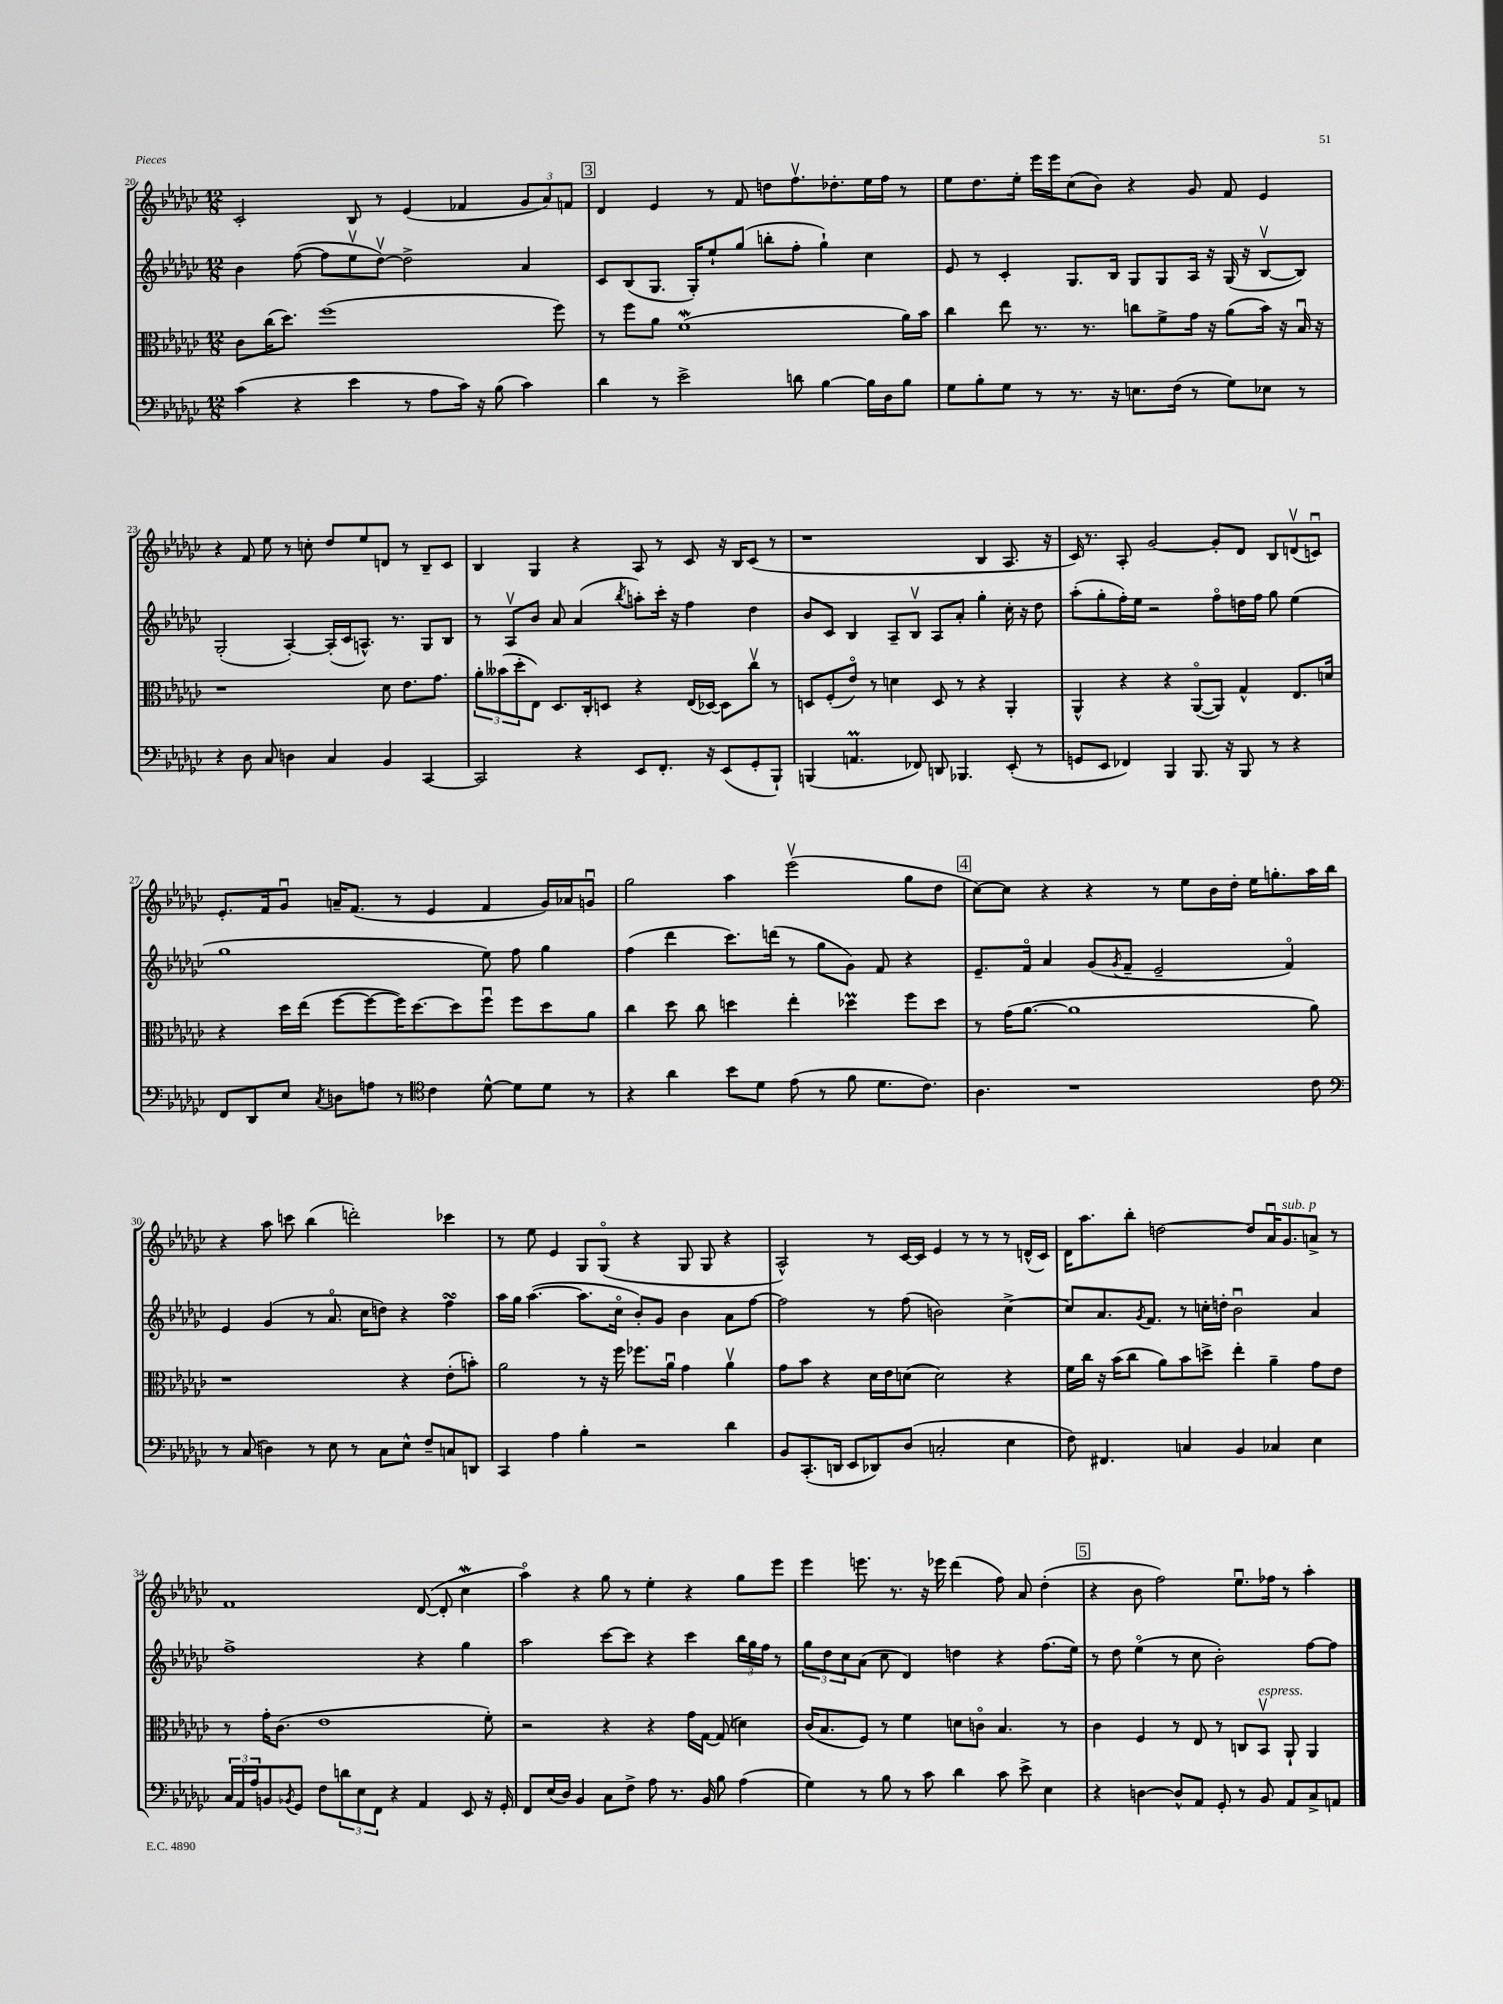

**kern	**kern	**kern	**kern
*staff4	*staff3	*staff2	*staff1
*clefF4	*clefC3	*clefG2	*clefG2
*k[b-e-a-d-g-c-]	*k[b-e-a-d-g-c-]	*k[b-e-a-d-g-c-]	*k[b-e-a-d-g-c-]
*M12/8	*M12/8	*M12/8	*M12/8
(4c-	8c-	4b-	2c-'
.	(16cc-	.	.
.	8.dd-)	.	.
4r	.	([8ff	.
.	(1ff	8ff]	.
4e-	.	8ee-v	8B-
.	.	[8dd-v)	8r
8r	.	2dd-^]	(4e-
8A-	.	.	.
16c-)	.	.	4f-
16r	.	.	.
(8B-	.	.	.
4c-)	.	4a-	12g-
.	.	.	12a-)
.	8ff)	.	.
.	.	.	12f
=	=	=	=
4d-	8r	8c-	4d-
.	8ff	(8B-	.
8r	8a-	8.G-	4e-
2e-^	(1f	.	.
.	.	16G-')	.
.	.	8ee-`	8r
.	.	(8gg-	8f
.	.	8bb'	8dd
8d	.	8ff'	8.ffv
[4B-	.	4gg-`)	.
.	.	.	8.dd-'
16B-]	.	4cc-	16ee-
16D-	.	.	16ff
8B-	16a-)	.	8r
.	16b-	.	.
=	=	=	=
8G-	4cc-	8e-	8ee-
8B-'	.	8r	8.dd-
8G-	8ee-	4c-'	.
.	.	.	16ee-'
8r	8.r	.	16eee-
.	.	.	16eee-
8.r	.	8.G-	(8cc-
.	8.r	.	.
.	.	.	8b-)
16r	.	16B-	.
8.E	8cc	8G-	4r
.	8f^	8G-	.
(16F	.	.	.
8r	16g-	16A-	8g-
.	16r	16r	.
8G-)	(8a-	(16G-	8f
.	.	16r	.
8E-	16b-)	[8B-v	4e-
.	16r	.	.
8r	16B-u	8B-])	.
.	16r	.	.
=	=	=	=
4r	1r	(2G-'	4r
8D-	.	.	8f
8C-	.	.	8ee-
4D	.	[4A-')	8r
.	.	.	8cc'
4C-	.	(16A-']	8dd-
.	.	16c-	.
.	.	8.A^^)	8ee-
4BB-	8d-	.	8d
.	.	8.r	.
.	8.e-	.	8r
[4CC-	.	8G-	8B-~
.	8.g-	.	.
.	.	8B-	8c-
=	=	=	=
2CC-]	12a-'	8r	4B-
.	(12b--	.	.
.	.	8A-v	.
.	12dd-'	.	.
.	8E-)	8b-	4G-
.	8.D-	8a-	.
4r	.	(4a-	4r
.	16C-'	.	.
.	8D	.	.
.	.	8qbb-	.
8EE-	4r	8aa')	8A-
8.FF'	.	16ccc-'	8r
.	.	16r	.
.	(16E-	4ff	8c-
16r	[16D-)	.	.
(8EE-	8D-]	.	16r
.	.	.	16B-
8GG-'	8cc-v	4dd-	(8c-
8BBB-`)	8r	.	8r
=	=	=	=
(4BBB	8D	8b-	1r
.	(8F'	8c-	.
4.AA	8e-o)	4B-	.
.	8r	.	.
.	4d	8A-~	.
8FF-)	.	8B-v	.
8DD	8D	8A-	.
4.BBB-	8r	8a-'	.
.	4r	4gg-'	4B-
(8EE-'	4AA-'	16cc-'	8.A-
.	.	16r	.
8r	.	8dd-	.
.	.	.	16r
=	=	=	=
8GG	4AA-^^	(8aa-'	16c-)
.	.	.	8.r
8EE-	.	8gg-'	.
4FF-)	4r	16ff')	8A-'
.	.	16ee-	.
.	.	2r	[2g-
4BBB-	4r	.	.
8.BBB-	([8AA-o	.	.
.	8AA-])	8ffo	8g-']
16r	.	.	.
8BBB-	4G-^^	16dd	8d-
.	.	16ff	.
8r	.	8gg-	8B-
4r	8.E-	(4ee-	(8dv
.	.	.	8cu)
.	16d	.	.
=	=	=	=
8FF	4r	1gg-	8.e-'
8DD-	.	.	.
.	.	.	16f
8E-	16dd-	.	8g-u
.	(16ee-	.	.
8qC-	.	.	.
8D	[8ff	.	16a~
.	.	.	(8.f
8A	8ff_	.	.
8r	16ff])	.	8r
.	[8.dd-	.	.
*clefC4	*	*	*
4c-	.	.	4e-
.	8dd-]	.	.
[8d-^^	8ffu	8ee-)	4f
8d-]	8ff	8ff	.
8d-	8dd-	4gg-	16g-)
.	.	.	16a-
8r	8a-	.	8gu
=	=	=	=
4r	4cc-	(4ff	2gg-
4a-	8dd-	4ddd-	.
.	8cc-	.	.
8b-	4dd	8.ccc-)	4aa-
8d-	.	.	.
.	.	(16ddd	.
(8e-	4ee-'	8r	(2eee-v
8r	.	8gg-	.
8f	4dd-	8g-)	.
8.d-	.	8f	.
.	8ff	4r	8gg-
8.c-)	.	.	.
.	8dd-	.	8dd-
=	=	=	=
4.A-	8r	8.e-~	[8cc-)
.	(16g-	.	8cc-]
.	[8.a-	16fo	.
.	.	4a-	4r
1r	1a-]	.	.
.	.	(8g-	4r
.	.	8qg-	.
.	.	8f~	.
.	.	2e-~	8r
.	.	.	8ee-
.	.	.	16b-
.	.	.	16dd-'
.	.	.	16ee-
.	.	.	8.gg'
.	.	4fo)	.
8c-	8a-)	.	16aa-
.	.	.	16bb-
=	=	=	=
*clefF4	*	*	*
8r	1r	4e-	4r
(8C-	.	.	.
4D)	.	(4g-	8aa-
.	.	.	8ccc
8r	.	8r	(4bb-
8E-	.	8.a-o	.
8r	.	.	2ddd')
.	.	16cc-	.
8C-	.	8dd)	.
8E-^^	4r	4r	.
8F~	.	.	.
8C	(8e-'	4ff	4ccc-
8DD	8b')	.	.
=	=	=	=
4CC-	2a-	16aa-	8r
.	.	16gg-	.
.	.	([4.aa-	8ee-
4A-	.	.	4e-
4B-'	8r	8.aa-]	8G-
.	16r	.	(8G-o
.	16ff	16cc-o	.
2r	8.ff-	8b-')	4r
.	.	8g-	.
.	16a-u	.	.
.	4g-	4b-	8G-
.	.	.	8G-
4d-	4a-v	8a-	4r
.	.	[8ff	.
=	=	=	=
8BB-	8g-	2ff]	2A-^^)
(8.CC-'	8b-	.	.
.	4r	.	.
16DD	.	.	.
8EE-	.	.	.
8DD-)	16d-	8r	8r
.	16e-	.	.
(8D-	(8d	(8ff	[16c-
.	.	.	16c-]
2C'	2d)	2b)	4e-
.	.	.	8r
.	.	.	8r
4E-	4r	[4cc-^	8r
.	.	.	(16d^^
.	.	.	16c-)
=	=	=	=
8F)	16f	8cc-]	16d-
.	16cc-	.	8.aa-
4.FF#	16r	8.a-	.
.	(16b-	.	.
.	8cc-	.	8bb-'
.	.	8qg-	.
.	.	8.f	.
.	8a-)	.	[2dd
4C	8b-	8r	.
.	8dd^	16cc'	.
.	.	16dd'	.
4BB-	4ee-'	2b-u	.
.	.	.	8dd]
4C-	4a-~	.	16a-u
.	.	.	8.g-
4E-	8g-	4a-	8a^
.	8e-	.	8r
=	=	=	=
24C-	8r	1ff^	1f
24AA-	.	.	.
24A-	.	.	.
8BB	16g-'	.	.
.	(8.c-	.	.
8qBB-	.	.	.
8GG-	.	.	.
8F	1e-	.	.
12d	.	.	.
12E-	.	.	.
12FF	.	.	.
4r	.	.	.
4AA-	.	4r	([8d-
.	.	.	8d-']
8EE-	.	4gg-	4cc-
16r	8f')	.	.
16GG-'	.	.	.
=	=	=	=
8FF	2r	2aa-	4aa-o)
(16E-	.	.	.
16D-)	.	.	.
4BB-	.	.	4r
8C-	4r	[8ccc-	8gg-
8F^	.	8ccc-]	8r
8A-	4r	4r	4ee-'
8.r	.	.	.
.	16g-	4ccc-	4r
16BB-	[16G-	.	.
8B-	(8G-]	.	.
(4A-	4d)	24bb-	8gg-
.	.	24gg-	.
.	.	24ff	.
.	.	8r	8eee-
=	=	=	=
4G-)	(16c-	12gg-	4eee-
.	8.B-	.	.
.	.	12dd-	.
.	.	12cc-	.
8r	8F)	(8a-	8.eee
8B-	8r	8cc-	.
.	.	.	8.r
8r	4f	4d-)	.
8c-	.	.	16r
.	.	.	16eee-
4d-	8d	4dd	(4ddd-
.	8co	.	.
8c-	4.B-	4r	8ff)
8e-^	.	.	8a-
4E-	.	(8.ff	(4dd-'
.	8r	.	.
.	.	16ee-)	.
=	=	=	=
4r	4c-	8r	4r
.	.	8dd-	.
[4D	4F	(4ee-o	8b-
.	.	.	2ff)
8D^^]	8r	8r	.
8AA-	8E-	8cc-	.
8GG-'	8r	2b-')	.
8r	8C	.	8.ee-u
8BB-	8BB-v	.	.
.	.	.	16ff-
8AA-	8AA-`	.	8r
8C-^	4AA-	[8ff	4aa-'
8AA	.	8ff]	.
==	==	==	==
*-	*-	*-	*-
